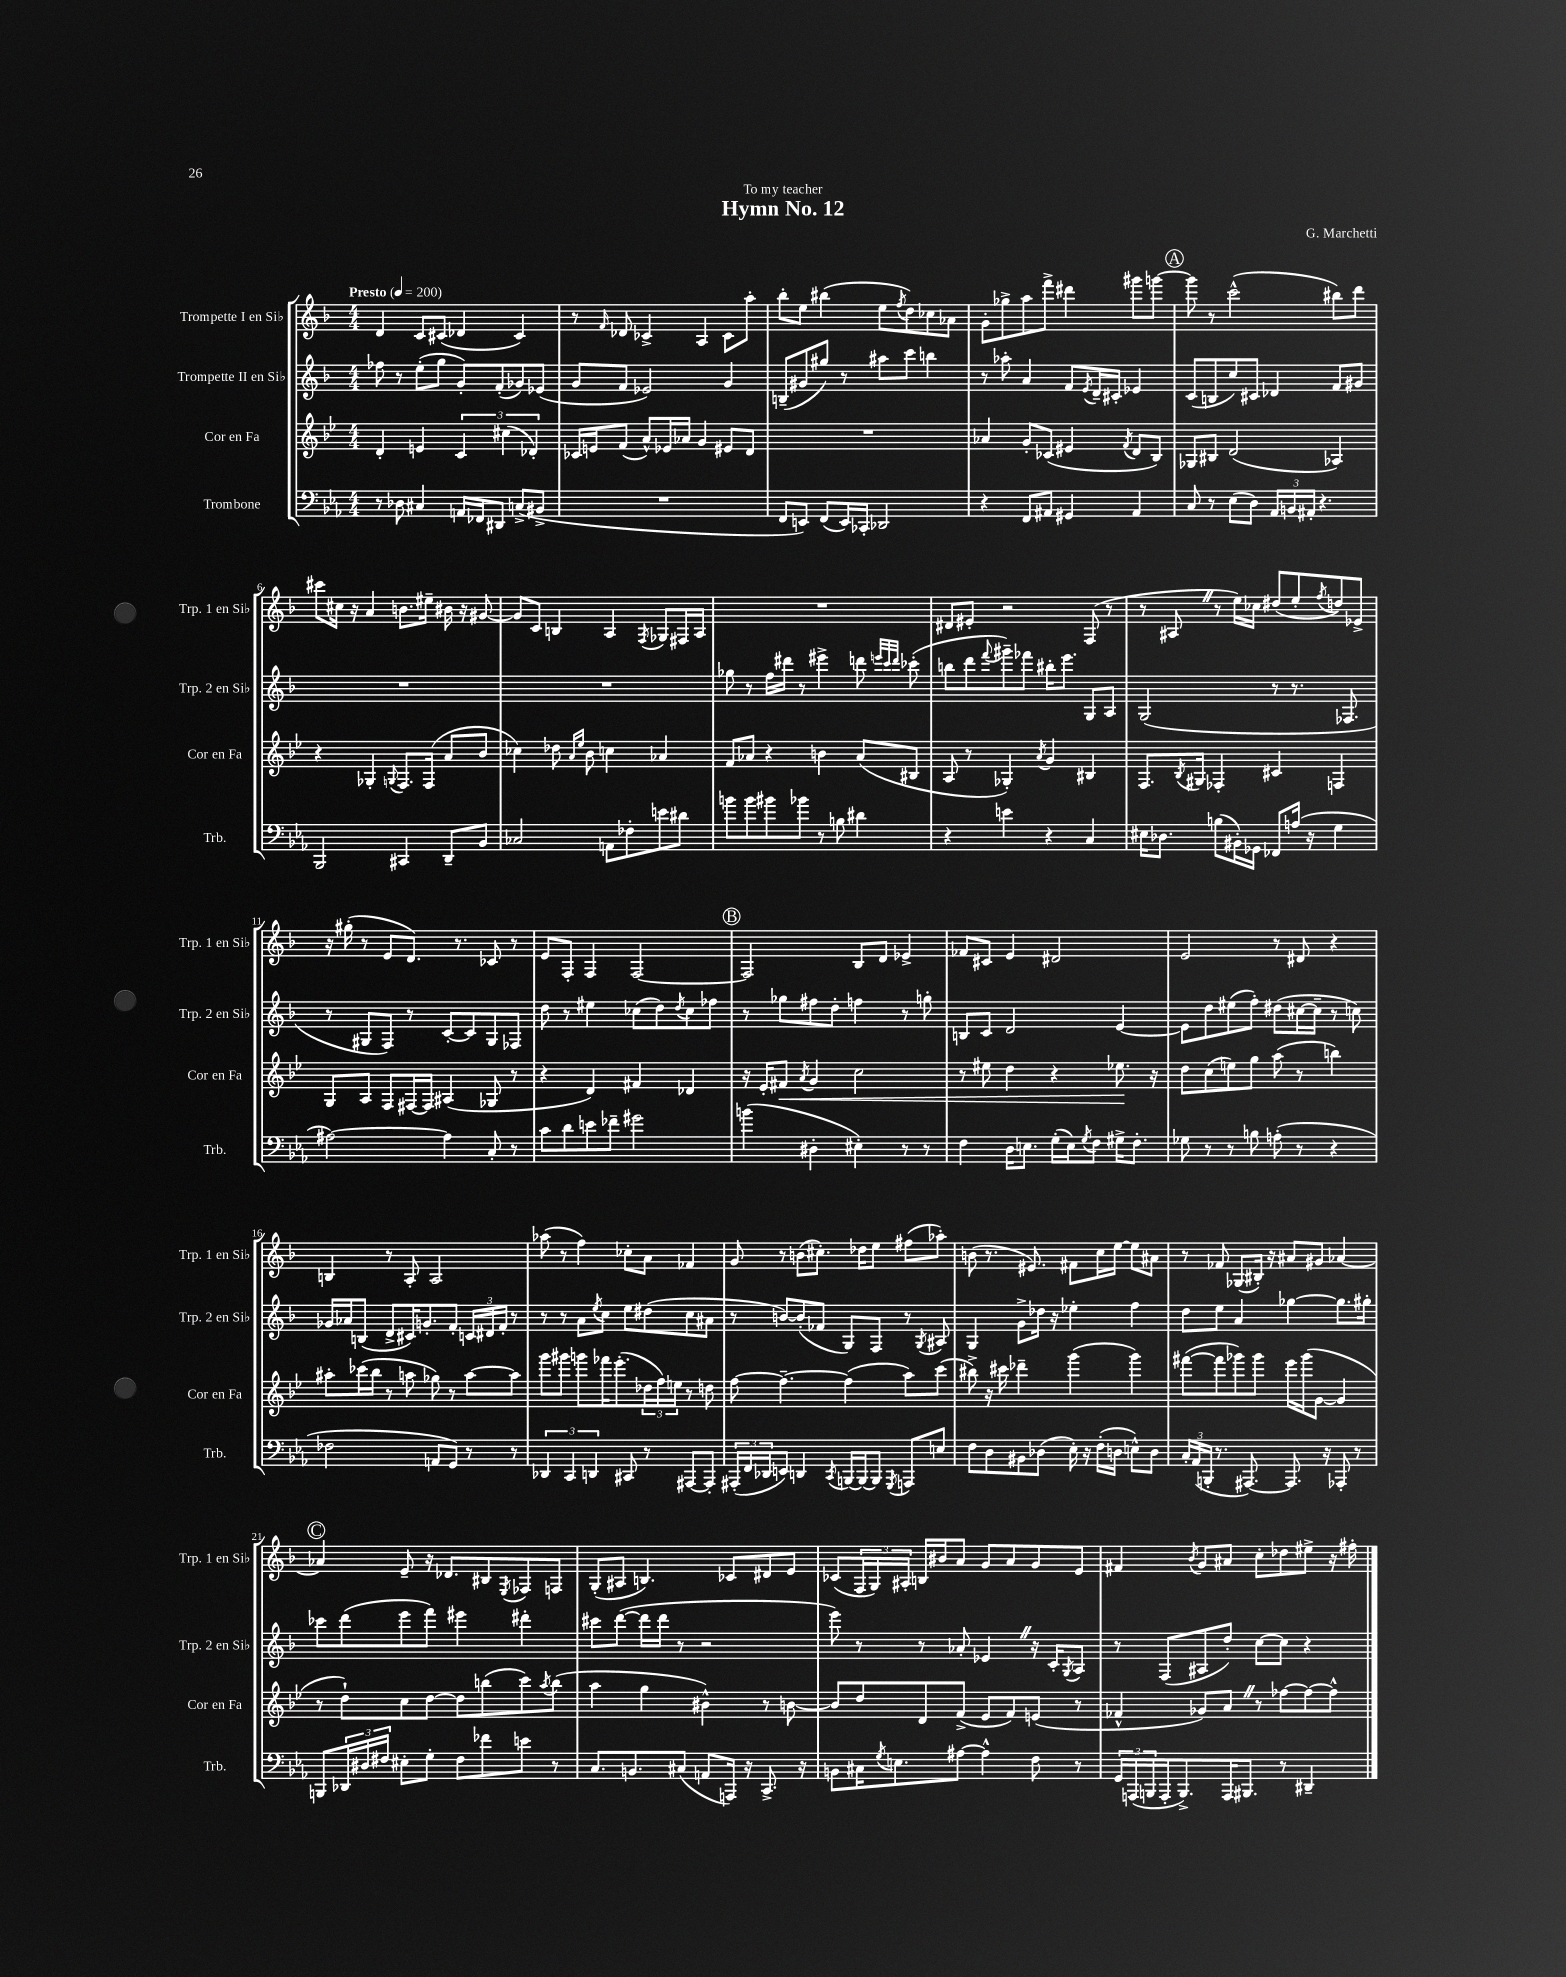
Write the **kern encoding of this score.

**kern	**kern	**dynam	**kern	**kern
*part4	*part3	*part3	*part2	*part1
*staff4	*staff3	*staff3	*staff2	*staff1
*I"Trombone	*I"Cor en Fa	*	*I"Trompette II en Si♭	*I"Trompette I en Si♭
*I'Trb.	*I'Cor en Fa	*	*I'Trp. 2 en Si♭	*I'Trp. 1 en Si♭
*clefF4	*clefG2	*	*clefG2	*clefG2
*k[b-e-a-]	*k[b-e-]	*	*k[b-]	*k[b-]
*M4/4	*M4/4	*	*M4/4	*M4/4
*MM200	*MM200	*	*MM200	*MM200
=1	=1	=1	=1	=1
!	!	!	!	!LO:TX:a:B:t=Presto
8r	4d'/	.	8ff-X\	4d/
8D-X\	.	.	8r	.
4C#X/	4en/	.	(8ee'\L	8c/L
.	.	.	8gg\J	(8c#X/J
16AAn/LL	6c/	.	8g'/L)	4d-X/
16FF-X/J	.	.	.	.
8DD#X/J	.	.	(8f'/	.
.	(6cc#X\	.	.	.
(8Cn^/L	.	.	8g-X/)	4c#/)
.	6d-X'/)	.	.	.
8BB#X^/J	.	.	(8e-X/J	.
=2	=2	=2	=2	=2
1r	16c-X/LL	.	8g/L	8r
.	16en/J	.	.	.
.	.	.	.	16qqf/
.	(8f/J	.	8f/J	8d-X/
.	8a^^/L)	.	2e-X/)	4c-X^/
.	16e-X/L	.	.	.
.	16a-X/JJ	.	.	.
.	4g/	.	.	4A/
.	8e#X/L	.	4g/	8c-\L
.	8d/J	.	.	8aa'\J
=3	=3	=3	=3	=3
8FF/L	1r	.	(8Bn~/L	8bb-'\L
8EEn/J)	.	.	8g#X/	8ee\J
(8FF/L	.	.	8gg#X/J)	(4bb#X\
16EE/L)	.	.	8r	.
16CC-X'/JJ	.	.	.	.
2DD-X/	.	.	8aa#X\L	8ee\L
.	.	.	.	8qff/
.	.	.	8ccc\J	8dd\)
.	.	.	4bbn\	8cc-X\
.	.	.	.	8a-X\J
=4	=4	=4	=4	=4
4r	4a-X/	.	8r	8g'\L
.	.	.	8aa-X'\	8gg-X^\
8FF/L	8g'/L	.	4a/	8aa\
8AA#X/J	(8c-X/J	.	.	8fff^\J
4GG#X/	4e#X/	.	8f/L	4ddd#X\
.	.	.	8qe/	.
.	.	.	16d~/L	.
.	.	.	16c#X'/JJ	.
.	8qf/	.	.	.
4AA#/	8d/L	.	4e-X/	8ggg#X\L
.	8B-/J)	.	.	[8gggn\J
!!LO:REH:place=s1:t=A
=5	=5	=5	=5	=5
8C/	8G-X/L	.	(8c/L	8ggg\]
8r	8B#X/J	.	8Bn/	8r
(8E-\L	(2d/	.	8cc/)	(2ccc^^\
8D\J)	.	.	8c#X/J	.
24AA-/LL	.	.	4d-X/	.
24BBn/	.	.	.	.
24AA#X'/JJ	.	.	.	.
4.r	.	.	.	.
.	4A-X/)	.	8f/L	8bb#X\L)
.	.	.	8g#X/J	8ddd\J
!!LO:LB:g=z
=6	=6	=6	=6	=6
2BBB-/	4r	.	1r	8ccc#X\L
.	.	.	.	16cc#X\Jk
.	.	.	.	16r
.	4G-X'/	.	.	4a/
.	8qqGn/	.	.	.
4CC#X/	8.F/L	.	.	8.bn\L
.	(16F/Jk	.	.	16ee#X~\Jk
8DD~/L	8a/L	.	.	16b#X\
.	.	.	.	16r
8BB-/J	8b-/J	.	.	[8g#X/
=7	=7	=7	=7	=7
2C-X/	4cc-X\)	.	1r	8g#/L]
.	.	.	.	8c/J
.	8dd-X\	.	.	4Bn/
.	16qqa/LL	.	.	.
.	16qqee-/JJ	.	.	.
.	8b-\	.	.	.
8AAn\L	4ccn\	.	.	4A/
8F-X'\	.	.	.	.
.	.	.	.	8qF/
8en\	4a-X/	.	.	8G-X/L
8d#X\J	.	.	.	16F#X/L
.	.	.	.	16A/JJ
=8	=8	=8	=8	=8
8bn\L	8f/L	.	8gg-X\	1r
8b\	8a-X/J	.	8r	.
8b#X\	4r	.	16ff\LL	.
.	.	.	16ddd#X\JJ	.
8b-X\J	.	.	8r	.
8r	4bn\	.	4eee#X^\	.
8Bn\	.	.	.	.
4d#X\	(8a-/L	.	8dddn\	.
.	.	.	32qqeeen/LLL	.
.	.	.	32qqccc/	.
.	.	.	32qqddd/JJJ	.
.	8B#X/J	.	(8ccc-X'\	.
=9	=9	=9	=9	=9
4r	8A/	.	8bbn\L	8d#X/L
.	8r	.	8ddd\	8e#X'/J
.	.	.	8qqfff/	.
4en\	4G-X'/)	.	8ggg#X~\)	2r
.	.	.	8fff-X\J	.
.	8qa/	.	.	.
4r	4g/	.	16bb#X'\KL	.
.	.	.	8.eee\J	.
4C/	4B#X/	.	8G/L	(8F/
.	.	.	8A/J	8r
=10	=10	=10	=10	=10
16E#X\KL	8.F/L	.	(2G/	8r
8.D-X\J	.	.	.	.
.	.	.	.	8A#XZ/
.	8qB-/	.	.	.
.	16G#X/Jk	.	.	.
(8Bn\L	4F-X'/	.	.	8r
16BB#X'\L)	.	.	.	16ee\LL)
16GG-X\JJ	.	.	.	16cc-X\JJ
8FF-X/L	4c#X/	.	8r	(8dd#X/L
(16An/Jk	.	.	8.r	8ee'/
16r	.	.	.	.
.	.	.	.	8qff/
4G\	4Fn/	.	.	8ddn/)
.	.	.	8.F-X/	.
.	.	.	.	8e-X^/J
!!LO:LB:g=z
=11	=11	=11	=11	=11
[2A#X\)	8G/L	.	8r	16r
.	.	.	.	(16gg#X'\
.	8A/J	.	8G#X/L	8r
.	8F/L	.	8F/J)	8e/L
.	[16F#X/L	.	8r	8.d/J)
.	16F#/JJ]	.	.	.
4A#\]	(4A#X/	.	[8c'/L	.
.	.	.	.	8.r
.	.	.	8c/]	.
8C'/	8G-X/	.	8G#/	8c-X/
8r	8r	.	8F-X/J	8r
=12	=12	=12	=12	=12
8c\L	4r	.	8dd\	8e/L
8d\	.	.	8r	8F'/J
8en\	4d/)	.	4ee#X\	4F/
8f-X~\J	.	.	.	.
2g#X\	4f#X/	.	(8cc-X\L	[2F/
.	.	.	8dd\)	.
.	.	.	8qdd/	.
.	4d-X/	.	8cc-\	.
.	.	.	8ff-X\J	.
!!LO:REH:place=s1:t=B
=13	=13	=13	=13	=13
(4bn\	16r	.	8r	2F/]
.	16e-'/KL	.	.	.
!	!	!LO:HP:b	!	!
.	8f#X/J	<	8gg-X\L	.
.	8qa/	.	.	.
4D#X'\	4g/	.	8ff#X\	.
.	.	.	8dd'\J	.
4E#X'\)	2cc\	.	4ffn\	8B-/L
.	.	.	.	8d/J
8r	.	.	8r	4e-X^/
8r	.	.	8ggn'\	.
=14	=14	=14	=14	=14
4F\	8r	.	8Bn/L	8f-X/L
.	8ee#X\	.	8c/J	8c#X/J
16D\KL	4dd\	.	2d/	4e/
8.En\J	.	.	.	.
(16G'\LL	4r	.	.	2d#X/
16E\J)	.	.	.	.
8qG/	.	.	.	.
8F\J	.	.	.	.
16G#X^\KL	8.ee-X\	.	[4e/	.
8.F'\J	.	.	.	.
.	16r	[	.	.
=15	=15	=15	=15	=15
8G-X\	8dd\L	.	8e\L]	2e/
8r	(8cc\	.	8dd\	.
8r	8een\)	.	(8ee#X\	.
8Bn\	8gg\J	.	8ff'\J)	.
(8An'\	(8aa\	.	(8dd#X\L	8r
8r	8r	.	[16cc#X\L	8d#X/
.	.	.	16cc#~\JJ]	.
4r	4bbn\)	.	8r	4r
.	.	.	8ccn\)	.
!!LO:LB:g=z
=16	=16	=16	=16	=16
2F-X\	8aa#X'\L	.	16g-X/LL	4Bn/
.	.	.	16a-X/J	.
.	(16ccc-X\L	.	(8Bn/J	.
.	16bb-\JJ	.	.	.
.	8r	.	8d^/L	8r
.	8aan\	.	16c#X/K)	8A'/
.	.	.	8.gn'/	.
8AAn/L	8gg-X\)	.	.	2A/
8GG/J)	8r	.	8f'/J	.
8r	[8aa\L	.	24cn/LL	.
.	.	.	24d#X/	.
.	.	.	24f'/JJ	.
8r	8aa\J]	.	8r	.
=17	=17	=17	=17	=17
6DD-X/	8ggg\L	.	8r	(8aa-X\
.	8ggg#X\J	.	8r	8r
6CC/	.	.	.	.
.	8gggn\L	.	8a\L	4ff\)
6DDn/	.	.	.	.
.	.	.	8qee/	.
.	16fff-X\K	.	8cc\J	.
.	(8.eee-'\	.	.	.
8CC#X/	.	.	8ee\L	8cc-X'\L
8r	24dd-X\L	.	(8dd#X\	8a\J
.	24ff\)	.	.	.
.	24een\JJ	.	.	.
[8AAA#X/L	8r	.	8cc\	4f-X/
8AAA#'/J]	8ddn\	.	8a#X\J	.
=18	=18	=18	=18	=18
(24AAA#X'/LL	[8ff\	.	8r	8g/
24FF/	.	.	.	.
24DD-X/J	.	.	.	.
8EEn/J)	4.ff~\_	.	[8bn/L)	8r
4DDn/	.	.	(8b'/]	(8bn\L
.	.	.	8f-X/J	8.cc#X'\J)
8qCC/	.	.	.	.
[16BBBn/LL	(4ff\]	.	8G/L)	.
16BBB/J_	.	.	.	16dd-X\KL
8BBB/J]	.	.	8F/J	8ee\J
8qGGG/	.	.	.	.
8AAAn/L	8aa\L)	.	8r	(8ff#X\L
.	.	.	8qG/	.
8En/J	(8ccc\J	.	8A#X/	8aa-X'\J)
=19	=19	=19	=19	=19
8F\L	8bb#X^\)	.	4G/	(8bn\
8D\	16r	.	.	8.r
.	16ccc#X\	.	.	.
8BB#X\	4ddd-X~\	.	8g^\L	.
.	.	.	.	8.e#X/)
(8D-X\J	.	.	16dd-X\Jk	.
.	.	.	16r	.
16E-'\)	(4ggg\	.	4ee-X'\	8f#X\L
16r	.	.	.	.
(16F'\LL	.	.	.	16cc\L
16Dn\JJ	.	.	.	[16ee\JJ
8En^^\L)	4ggg\)	.	4ff\	8ee\L]
8D\J	.	.	.	8a#X\J
=20	=20	=20	=20	=20
24C'/LL	([8fff#X\L	.	8dd\L	8r
(24AA-/	.	.	.	.
24BBBn'/JJ	.	.	.	.
8.r	8fff#\]	.	8ee\J	8f-X/
.	8ggg-X\)	.	4a/	(8G-X/L
[8.AAA#X/)	.	.	.	.
.	8ggg-\J	.	.	16B#X'/Jk)
.	.	.	.	16r
8.AAA#/]	16eee-\LL	.	[4gg-X\	8a#X/L
.	(16ggg-\J	.	.	.
.	[8g\J	.	.	8g#X/J
16r	.	.	.	.
8AAA-X'/	4g/]	.	8.gg-\L]	[4a-X/
8r	.	.	.	.
.	.	.	16gg#X'\Jk	.
!!LO:LB:g=z
!!LO:REH:place=s1:t=C
=21	=21	=21	=21	=21
8BBBn/L	8r	.	8ccc-X\L	4a-X/]
24DD-X/L	8dd`\L)	.	(8ddd\	.
24D#X/	.	.	.	.
24F#X/JJ	.	.	.	.
8E#X'\L	8cc\	.	8eee\	8e~/
8G'\J	[8dd\J	.	8fff\J)	16r
.	.	.	.	8.d-X/L
8F#\L	8dd\L]	.	4eee#X\	.
8f-X\	(8bbn\	.	.	8B#X/
.	.	.	.	8qE/
8en\J	8ccc\)	.	4ddd#X'\	8F-X/
.	8qaa/	.	.	.
8r	(8bb\J	.	.	8Fn/J
=22	=22	=22	=22	=22
8.C/L	4aa\	.	8ccc#X\L	(8G'/L
.	.	.	([8ddd\J	8A#X/J
8.BBn/	.	.	.	.
.	4gg\	.	16ddd\LL]	4.Bn/)
.	.	.	16ddd\JJ	.
(8C#X/J	.	.	8r	.
8AAn/L	4b#X^^\)	.	2r	.
16AAAn/Jk)	.	.	.	8c-X/L
16r	.	.	.	.
8.CC^/	8r	.	.	8d#X/
.	[8bn\	.	.	8e/J
16r	.	.	.	.
=23	=23	=23	=23	=23
8BBn\L	8b/L]	.	8eee\)	(8c-X/L
16C#X\K	8dd/	.	8r	24F/L
.	.	.	.	24G/)
8qG/	.	.	.	.
8.En\	.	.	.	.
.	.	.	.	24A#X'/JJ
.	8d/	.	8r	16Bn/LL
.	.	.	.	16b#X/J
[8A#X\J	(8f^/J	.	8a-X'/	8a/J
4A#^^\]	8e-/L	.	4e-XZ/	8g/L
.	8f/)	.	.	8a/
8F\	(8en/J	.	16r	8g/
.	.	.	16c'/KL	.
.	.	.	8qG/	.
8r	8r	.	8A/J	8e/J
=24	=24	=24	=24	=24
24GG/LL	4f-X^^/	.	8r	4f#X/
(24AAAn/	.	.	.	.
24BBBn/	.	.	.	.
16AAA'/J	.	.	(8F/L	.
8.BBB^/)	.	.	.	.
.	.	.	.	8qb-/
.	8g-X/L)	.	8A#X/	8g/L
16AAA/K	8aZ/J	.	8dd'/J)	8a#X/J
8.BBB#X/J	.	.	.	.
.	8r	.	[8cc\L	8cc'\L
8r	[8ff-X\L	.	8cc\J]	8dd-X\
4DD#X~/	8ff-\_	.	4r	8ee#X^\J
.	8ff-^^\J]	.	.	16r
.	.	.	.	16ff#X'\
==	==	==	==	==
*-	*-	*-	*-	*-
